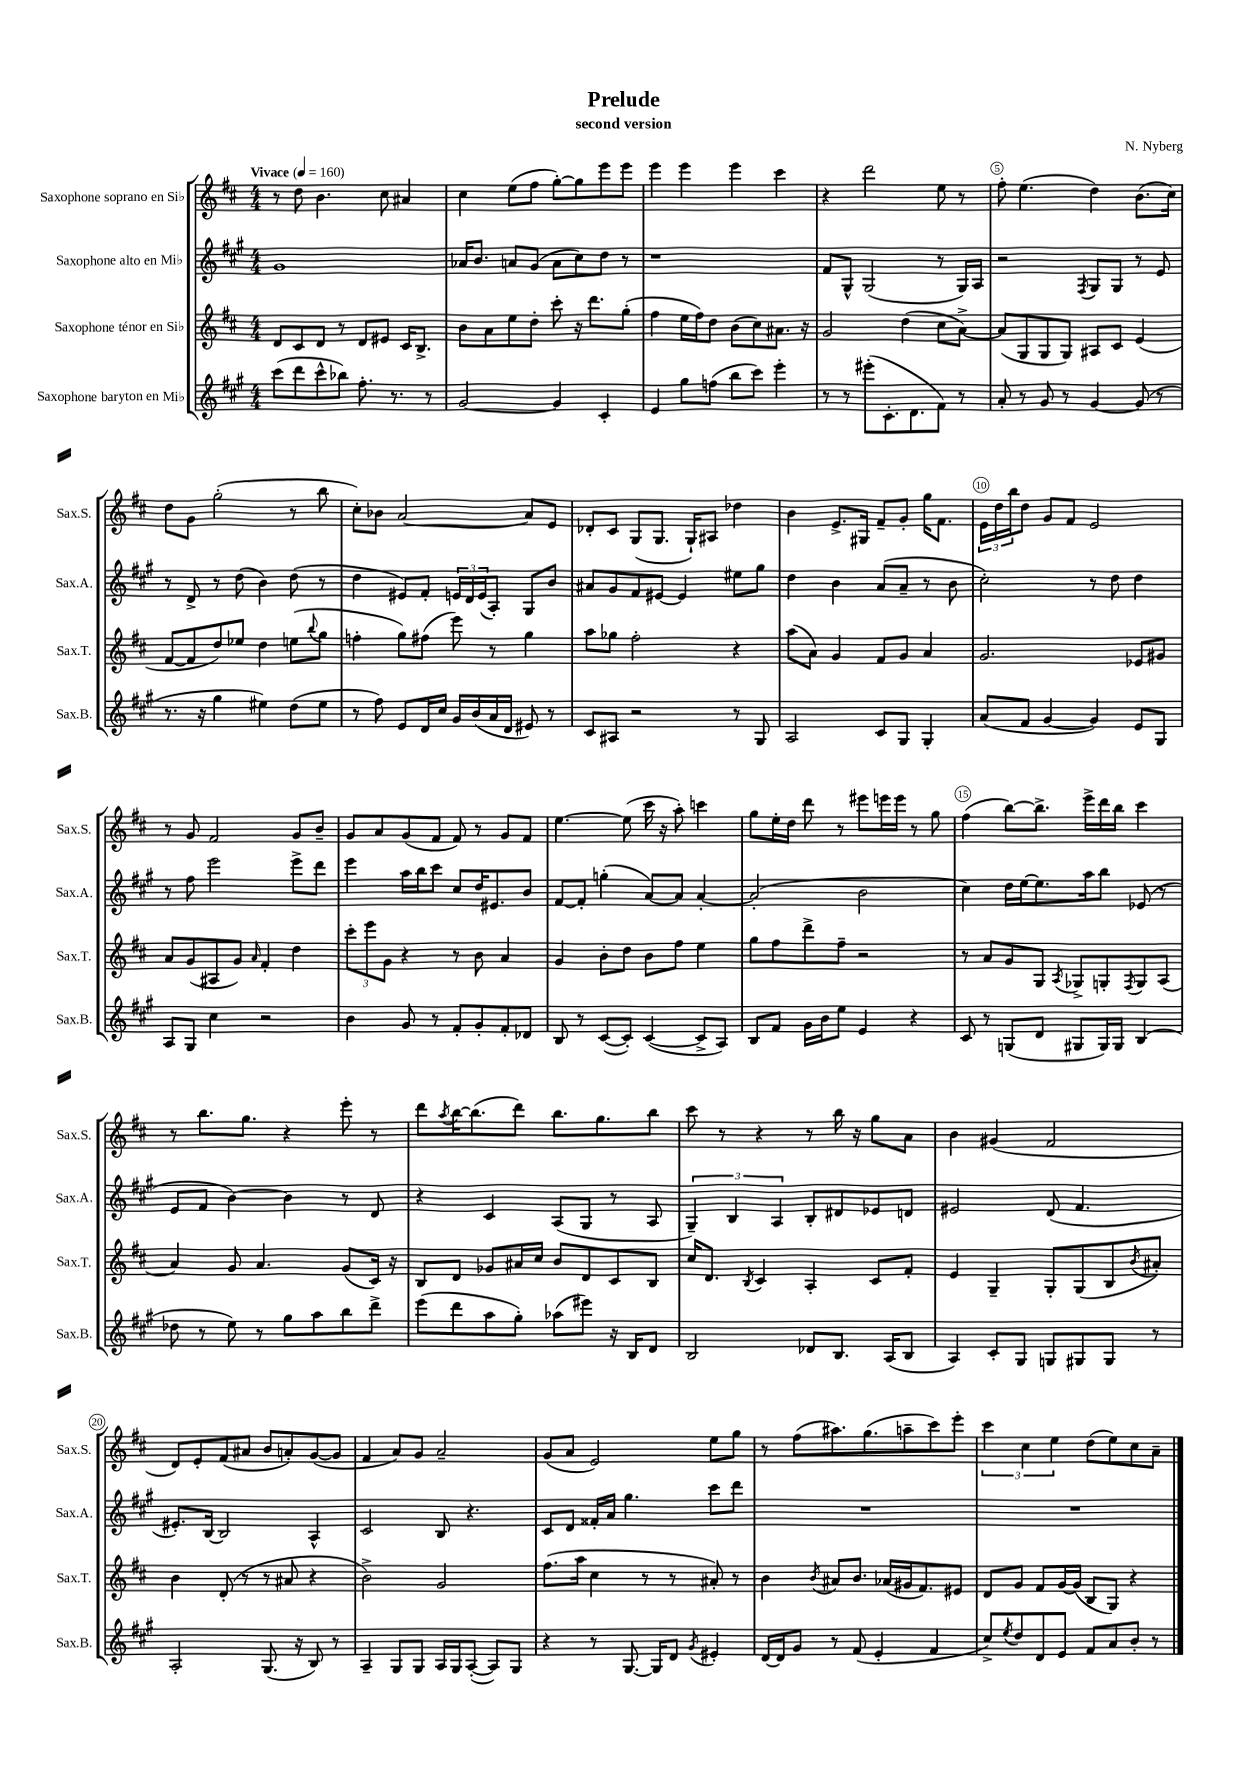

**kern	**kern	**kern	**kern
*part4	*part3	*part2	*part1
*staff4	*staff3	*staff2	*staff1
*I"Saxophone baryton en Mi♭	*I"Saxophone ténor en Si♭	*I"Saxophone alto en Mi♭	*I"Saxophone soprano en Si♭
*I'Sax.B.	*I'Sax.T.	*I'Sax.A.	*I'Sax.S.
*clefG2	*clefG2	*clefG2	*clefG2
*k[f#c#g#]	*k[f#c#]	*k[f#c#g#]	*k[f#c#]
*M4/4	*M4/4	*M4/4	*M4/4
*MM160	*MM160	*MM160	*MM160
=1	=1	=1	=1
!	!	!	!LO:TX:a:B:t=Vivace
(8ccc#\L	8d/L	1g#	8r
8ddd\	8c#/	.	8dd\
8ccc#^^\	8d/J	.	4.b\
8bb-X\J)	8r	.	.
8.ff#'\	8d/L	.	.
.	8e#X/J	.	8cc#\
8.r	.	.	.
.	16c#/KL	.	4a#X/
.	8.B^/J	.	.
8r	.	.	.
=2	=2	=2	=2
[2g#/	8b\L	16a-X/KL	4cc#\
.	.	8.b/J	.
.	8a\	.	.
.	8ee\	8an/L	(8ee\L
.	8dd'\J	(8g#/J	8ff#\J
4g#/]	8ccc#'\	8a\L	[8gg'\L)
.	16r	8cc#\)	8gg\]
.	8.ddd\L	.	.
4c#'/	.	8dd\J	8eee\
.	(8gg'\J	8r	8eee\J
=3	=3	=3	=3
4e/	4ff#\	1r	4eee\
8gg#\L	16ee\LL	.	4eee\
.	16ff#\J)	.	.
(8ffn\J	8dd\J	.	.
8bb\L	(8b\L	.	4eee\
8ccc#\J)	8cc#\)	.	.
4eee'\	8.a#X\J	.	4ccc#\
.	16r	.	.
=4	=4	=4	=4
8r	2g/	8f#/L	4r
8r	.	8G#^^/J	.
(8eee#X'\L	.	(2G#/	2ddd\
8.c#'\	.	.	.
.	(4dd\	.	.
8.d\	.	.	.
8f#\J)	8cc#\L	8r	8ee\
8r	[8a^\J)	16G#/LL)	8r
.	.	16A/JJ	.
=5	=5	=5	=5
8a'/	(8a/L]	2r	8ff#'\
8r	8G/	.	(4.ee\
8g#/	8G/	.	.
8r	8G/J)	.	.
.	.	8qF#/	.
[4g#/	8A#X/L	8G#/L	4dd\)
.	8c#/J	8G#/J	.
(8g#/]	(4e/	8r	(8.b\L
8r	.	8e/	.
.	.	.	16cc#\Jk)
!!LO:LB:g=z
=6	=6	=6	=6
8.r	[8f#/L	8r	8dd\L
.	8f#/]	8d^/	8g\J
16r	.	.	.
4gg#\	8dd/)	8r	(2gg'\
.	8ee-X/J	(8dd\	.
4ee#X\)	4dd\	4b\)	.
(8dd\L	(8een\L	(8dd\	8r
.	8qqbb/	.	.
8ee#\J	8gg\J	8r	8bb\
=7	=7	=7	=7
8r	4ffn'\	4dd\	8cc#'\L)
8ff#\)	.	.	8b-X\J
8e/L	8gg\L)	8e#X/L)	[2a/
16d/L	(8ff#X\J	8f#'/J	.
16cc#/JJ	.	.	.
16g#/LL	8eee\)	24en/LL	.
.	.	24d/	.
(16b/	.	.	.
.	.	(24e/J	.
16a/	8r	8A'/J)	.
16d/JJ	.	.	.
8e#X/)	4gg\	8G#/L	8a/L]
8r	.	8b/J	8e/J
=8	=8	=8	=8
8c#/L	8aa\L	8a#X/L	8d-X'/L
8A#X/J	8gg-X\J	8g#/	8c#/J
2r	2ff#'\	8f#/	(8G/L
.	.	[8e#X/J	8.G/J
.	.	4e#/]	.
.	.	.	16G`/KL)
.	.	.	8A#X/J
8r	4r	8ee#X\L	4dd-X\
8G#/	.	8gg#\J	.
=9	=9	=9	=9
2A/	(8aa\L	4dd\	4b\
.	8a\J)	.	.
.	4g/	4b\	8.e^/L
.	.	.	16G#X/Jk
8c#/L	8f#/L	(8a/L	8f#~/L
8G#/J	8g/J	8a~/J	8g'/J
4G#'/	4a/	8r	16gg\KL
.	.	.	8.f#\J
.	.	8b\	.
=10	=10	=10	=10
(8a/L	2.g/	2cc#'\)	24e\LL
.	.	.	24dd\
.	.	.	24bb\J
8f#/J	.	.	8dd\J
[4g#/	.	.	8g/L
.	.	.	8f#/J
4g#/])	.	8r	2e/
.	.	8dd\	.
8e/L	8e-X/L	4dd\	.
8G#/J	8g#X/J	.	.
!!LO:LB:g=z
=11	=11	=11	=11
8A/L	8a/L	8r	8r
8G#/J	(8g/	8ff#\	8g/
4cc#\	8A#X/	2eee\	2f#/
.	8g/J)	.	.
.	16qqa/	.	.
2r	4f#'/	.	.
.	4dd\	8eee^\L	8g/L
.	.	8ddd\J	8b~/J
=12	=12	=12	=12
4b\	12ccc#'\L	4eee\	8g/L
.	12eee\	.	.
.	.	.	8a/
.	12g\J	.	.
8g#/	4r	16aa\LL	(8g/
.	.	16bb\J	.
8r	.	8ccc#\J	8f#/J
8f#'/L	8r	8cc#/L	8f#/)
8g#'/	8b\	16dd/K	8r
.	.	8.e#X/	.
8f#'/	4a/	.	8g/L
8d-X/J	.	8b/J	8f#/J
=13	=13	=13	=13
8B/	4g/	[8f#/L	[4.ee\
8r	.	8f#'/J]	.
([8c#/L	8b'\L	(4ggn'\	.
8c#'/J])	8dd\J	.	(8ee\]
([4c#/	8b\L	[8a/L)	16ccc#\
.	.	.	16r
.	8ff#\J	8a/J]	8aa'\)
8c#^/L]	4ee\	[4a'/	4cccn\
8A/J)	.	.	.
=14	=14	=14	=14
8B/L	8gg\L	(2a'/]	8gg\L
8f#/J	8ff#\	.	16ee'\L
.	.	.	16dd\JJ
16g#\LL	8ddd^\	.	8ddd\
16b\J	.	.	.
8ee\J	8ff#~\J	.	8r
4e/	2r	2b\	8eee#X\L
.	.	.	16eeen\L
.	.	.	16eee\JJ
4r	.	.	8r
.	.	.	8gg\
=15	=15	=15	=15
8c#/	8r	4cc#\)	(4ff#\
8r	8a/L	.	.
(8Gn/L	8g/	16dd\LL	[8bb\L)
.	.	[16ee\J	.
8d/J	8G/J	8.ee\]	8.bb^\J]
.	8qA/	.	.
8G#X/L	8G-X^/L	.	.
.	.	16aa\k	16eee^\LL
16G#/L)	8Gn'/	8bb\J	16ddd\
16G#/JJ	.	.	16bb\JJ
.	8qF#/	.	.
(4B/	8G/	(8e-X/	4ccc#\
.	(8A/J	8r	.
!!LO:LB:g=z
=16	=16	=16	=16
8dd-X\	4a/)	8e/L	8r
8r	.	8f#/J	8.bb\L
8ee\)	8g/	[4b\)	.
.	.	.	8.gg\J
8r	4.a/	.	.
8gg#\L	.	4b\]	4r
8aa\	.	.	.
8bb\	(8g/L	8r	8eee'\
8ddd^\J	16c#/Jk)	8d/	8r
.	16r	.	.
=17	=17	=17	=17
(8eee\L	8B/L	4r	8ddd\L
.	.	.	8qaa/
8ddd\	8d/J	.	[16bb\K
.	.	.	(8.bb\]
8aa\	8g-X/L	4c#/	.
8gg#'\J)	16a#X/L	.	8ddd\J)
.	16cc#/JJ	.	.
(8aa-X\L	8b/L	(8A/L	8.bb\L
8eee#X\J)	8d/	8G#/J	.
.	.	.	8.gg\
16r	8c#/	8r	.
16B/KL	.	.	.
8d/J	8B/J	8A/	8bb\J
=18	=18	=18	=18
2B/	16cc#/KL	6G#~/)	8ccc#\
.	8.d/J	.	.
.	.	.	8r
.	.	6B/	.
.	8qB/	.	.
.	4c#/	.	4r
.	.	6A/	.
8d-X/L	4A'/	8B'/L	8r
8.B/J	.	8d#X/	16bb\
.	.	.	16r
.	8c#/L	8e-X/	8gg\L
(16A/KL	.	.	.
8B/J	8f#'/J	8dn/J	8a\J
=19	=19	=19	=19
4A/)	4e/	2e#X/	4b\
8c#'/L	4G~/	.	(4g#X/
8G#/J	.	.	.
8Gn/L	8G'/L	(8d/	2f#/
8G#X/	(8G/	4.f#/	.
8G#/J	8B/	.	.
.	8qb/	.	.
8r	8a#X'/J)	.	.
!!LO:LB:g=z
=20	=20	=20	=20
2A'/	4b\	8.e#X'/L)	8d/L)
.	.	.	8e'/
.	.	[16B/Jk	.
.	(8d'/	2B/]	(8f#/
.	8r	.	8a#X/J
(8.G#/	8r	.	8b/L
.	8a#X/	.	8an'/)
16r	.	.	.
8B/)	4r	4A^^/	([8g/
8r	.	.	8g/J]
=21	=21	=21	=21
4A~/	2b^\)	2c#/	4f#/
8G#/L	.	.	8a/L)
8G#/J	.	.	8g/J
16A/LL	2g/	8B/	2a~/
16G#/J	.	.	.
([8A'/J	.	4.r	.
8A/L])	.	.	.
8G#/J	.	.	.
=22	=22	=22	=22
4r	(8.ff#\L	8c#/L	(8g/L
.	.	8d/J	8a/J
.	16aa\Jk	.	.
8r	4cc#\	16f##X'/LL	2e/)
.	.	16a/JJ	.
[8.G#/	.	4.gg#\	.
.	8r	.	.
16G#/KL]	.	.	.
8d/J	8r	.	.
8qg#/	.	.	.
4e#X'/	8a#X'/)	8ccc#\L	8ee\L
.	8r	8ddd\J	8gg\J
=23	=23	=23	=23
[16d/LL	4b\	1r	8r
16d/J]	.	.	.
8g#/J	.	.	(8ff#\L
.	8qb/	.	.
8r	8a#X/L	.	8.aa#X\)
(8f#/	8.b/J	.	.
.	.	.	(8.gg\
4e'/	.	.	.
.	(16a-X/LL	.	.
.	16g#X/J	.	8aan~\
.	8.f#/)	.	.
4f#/	.	.	8ccc#\)
.	8e#X/J	.	8eee'\J
=24	=24	=24	=24
8cc#^/L)	8d/L	1r	6ccc#\
8qee/	.	.	.
8dd/	8g/J	.	.
.	.	.	6cc#\
8d/	8f#/L	.	.
.	.	.	6ee\
8e/J	[16g/L	.	.
.	(16g/JJ]	.	.
8f#/L	8B/L	.	(8dd\L
8a/	8G/J)	.	8ee\)
8b'/J	4r	.	8cc#\
8r	.	.	8a~\J
==	==	==	==
*-	*-	*-	*-
